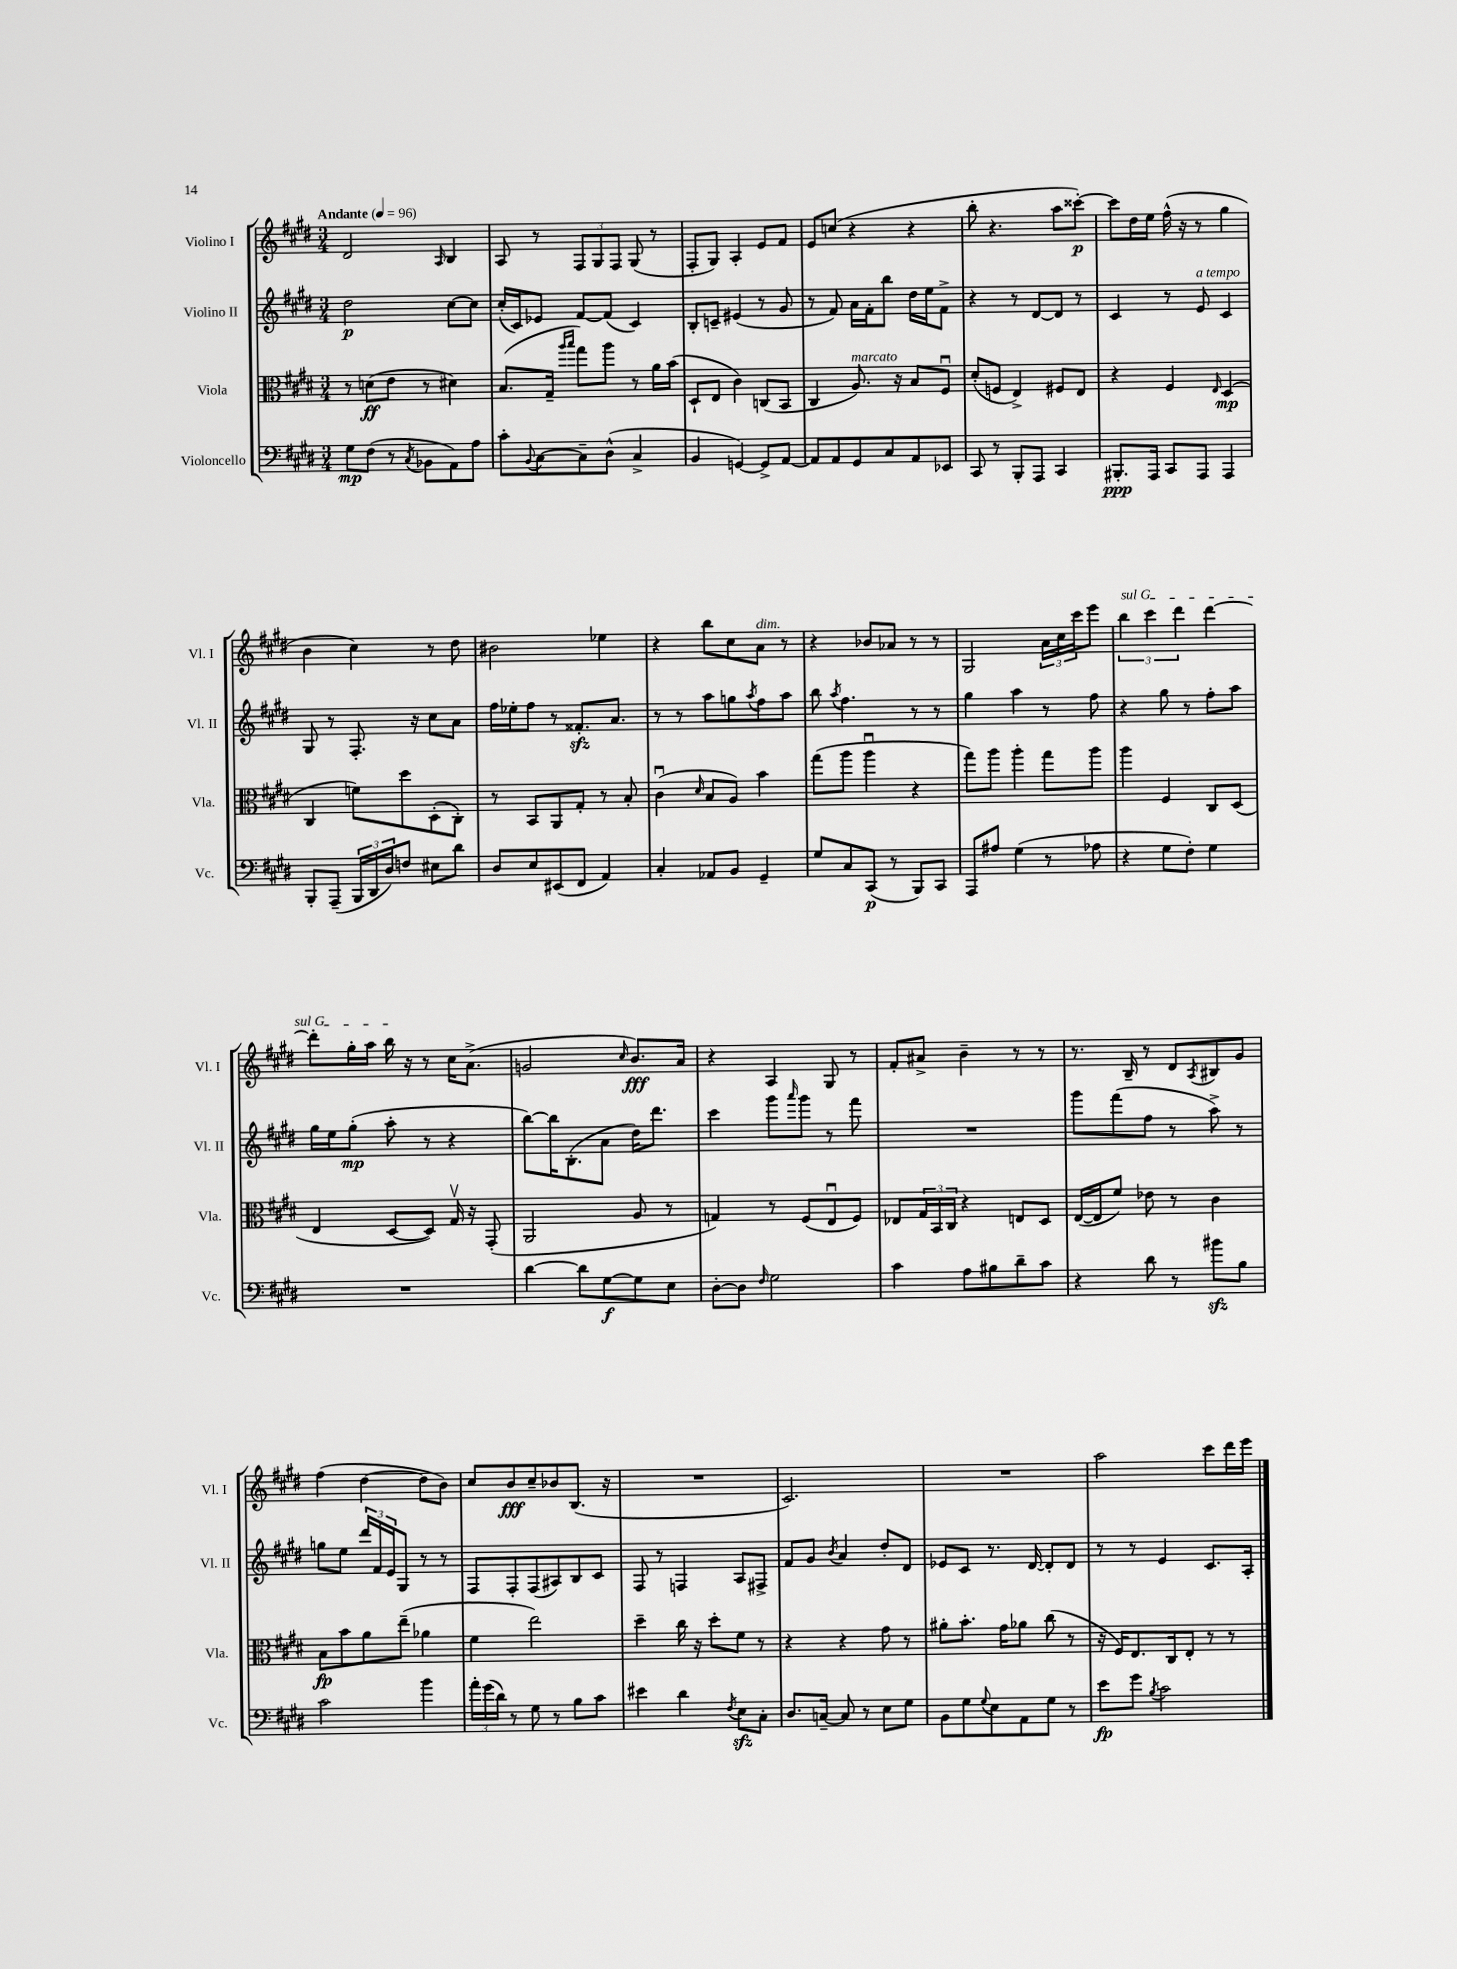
<<
\new StaffGroup <<
\new Staff = "s0" \with { instrumentName = "Violino I" shortInstrumentName = "Vl. I" } {
    \clef treble \key e \major \numericTimeSignature \time 3/4 \tempo "Andante" 4 = 96
    dis'2 \grace { a16 } b4 |
    a8 r8 \tuplet 3/2 { fis8 gis8 fis8 } gis8( r8 |
    fis8-. gis8) a4-. e'8 fis'8 |
    e'8 c''8( r4 r4 |
    b''8-. r4. a''8 cisis'''8~-.\p) |
    cisis'''8 dis''16 e''16 fis''16-^( r16 r8 gis''4 |
    b'4 cis''4) r8 dis''8 |
    bis'2 ees''4 |
    r4 b''8 cis''8 a'8^\markup { \italic "dim." } r8 |
    r4 bes'8 aes'8 r8 r8 |
    gis2 \tuplet 3/2 { a'16 cis''16 cis'''16 } e'''8 |
    \tuplet 3/2 { \once \override TextSpanner.bound-details.left.text = \markup { \italic "sul G" } b''4\startTextSpan cis'''4 dis'''4 } dis'''4~ |
    dis'''8-. gis''16-. a''16 b''16\stopTextSpan r16 r8 cis''16 a'8.->( |
    g'2 \grace { cis''16 } b'8.\fff) a'16 |
    r4 a4 gis8 r8 |
    fis'8-. ais'8-> b'4-- r8 r8 |
    r8. b16-- r8 dis'8 \acciaccatura { a8 } bis8 gis'8 |
    fis''4( dis''4~ dis''8 b'8) |
    cis''8 b'8\fff cis''8-- bes'8 b8.( r16 |
    R2. |
    cis'2.) |
    R2. |
    a''2 cis'''8 dis'''16 e'''16 \bar "|." |
}
\new Staff = "s1" \with { instrumentName = "Violino II" shortInstrumentName = "Vl. II" } {
    \clef treble \key e \major \numericTimeSignature \time 3/4
    dis''2\p cis''8~ cis''8 |
    cis''16-.( cis'16) ees'8 fis'8~ fis'8( cis'4) |
    b8-. c'8-- eis'4( r8 gis'8 |
    r8 fis'8) a'16 fis'16-. b''8 dis''16 e''16 fis'8-> |
    r4 r8 dis'8~ dis'8 r8 |
    cis'4 r8 e'8^\markup { \italic "a tempo" } cis'4 |
    gis8 r8 fis8.-. r16 cis''8 a'8 |
    fis''16 ees''16-. fis''8 r8 fisis'8.-.\sfz a'8. |
    r8 r8 a''8 g''8 \acciaccatura { a''8 } fis''8 a''8 |
    b''8 \acciaccatura { a''8 } fis''4. r8 r8 |
    gis''4 a''4 r8 fis''8 |
    r4 gis''8 r8 fis''8-. a''8 |
    gis''16 e''16 gis''8-.\mp( a''8-. r8 r4 |
    b''8~) b''16 b8.-.( a'8 dis''16) dis'''8. |
    cis'''4 gis'''8 \grace { a'''16 } gis'''8 r8 fis'''8 |
    R2. |
    gis'''8 fis'''8( fis''8 r8 a''8->) r8 |
    g''8 e''8 \tuplet 3/2 { dis'''16 fis'16 e'16 } gis8 r8 r8 |
    fis8 fis8-. fis8( ais8) b8 cis'8 |
    fis8 r8 f4 a8 fis8-> |
    fis'8 gis'8 \acciaccatura { b'8 } a'4 dis''8-. dis'8 |
    ees'8 cis'8 r8. dis'16~ dis'8-. dis'8 |
    r8 r8 e'4 cis'8. a16-. \bar "|." |
}
\new Staff = "s2" \with { instrumentName = "Viola" shortInstrumentName = "Vla." } {
    \clef alto \key e \major \numericTimeSignature \time 3/4
    r8 d'8\ff( e'8 r8 dis'4) |
    b8.( gis16-- \grace { a''16 b''16 } gis''8) a''8 r8 a'16 b'16( |
    dis8-! e8 cis'4) c8( b,8 |
    cis4 a8.^\markup { \italic "marcato" }) r16 b8 fis8\downbow |
    dis'8-.( f8 e4->) fis8 e8 |
    r4 fis4 \grace { e16 } dis4\mp( |
    cis4 f'8) dis''8 dis8-.( cis8-.) |
    r8 b,8 a,8 gis8-. r8 b8-. |
    cis'4\downbow( \grace { dis'16 } b8 a8) b'4 |
    gis''8( a''8 a''4\downbow r4 |
    gis''8) a''8 a''4-. gis''8 a''8 |
    a''4 fis4 cis8 dis8( |
    e4 dis8~ dis8) gis16\upbow r16 gis,8-.( |
    a,2 a8 r8 |
    g4) r8 fis8( e8\downbow fis8) |
    ees8 \tuplet 3/2 { gis16 b,16 cis16 } r4 e8 dis8 |
    e16~( e16 fis'8) ees'8 r8 cis'4 |
    b8\fp b'8 a'8 e''8--( aes'4 |
    fis'4 e''2) |
    dis''4-- cis''16 r16 dis''8-. fis'8 r8 |
    r4 r4 gis'8 r8 |
    ais'8-. b'8.-. gis'16 aes'8 cis''8( r8 |
    r16 fis16) e8. cis16 e8-. r8 r8 \bar "|." |
}
\new Staff = "s3" \with { instrumentName = "Violoncello" shortInstrumentName = "Vc." } {
    \clef bass \key e \major \numericTimeSignature \time 3/4
    gis8\mp fis8( r8 \acciaccatura { cis8 } bes,8 a,8) a8 |
    cis'8-. \appoggiatura { b,8 } cis8~ cis8-- dis8-^( cis4-> |
    b,4 g,4~) g,8-> a,8~ |
    a,8 a,8 gis,8 cis8 a,8 ees,8 |
    cis,8 r8 b,,8-. a,,8 cis,4 |
    bis,,8.-.\ppp a,,16 cis,8 a,,8 a,,4 |
    b,,8-. a,,8--( \tuplet 3/2 { b,,16 dis,16 dis16) } f8 eis8 dis'8 |
    dis8 e8 eis,8( fis,8 a,4) |
    cis4-. aes,8 b,8 gis,4-- |
    gis8 cis8 cis,8\p( r8 b,,8) cis,8 |
    a,,8 ais8 gis4( r8 aes8 |
    r4 gis8 fis8-.) gis4 |
    R2. |
    dis'4~ dis'8 gis8~\f gis8 e8 |
    dis8~-. dis8 \grace { fis16 } gis2 |
    cis'4 a8 bis8 dis'8-- cis'8 |
    r4 dis'8 r8 bis'8\sfz b8 |
    cis'2 b'4 |
    \tuplet 3/2 { a'16-. gis'16( dis'16) } r8 gis8 r8 b8 cis'8 |
    eis'4 dis'4 \acciaccatura { fis8 } e8\sfz cis8-. |
    dis8. c16~-- c8 r8 e8 gis8 |
    b,8 gis8 \appoggiatura { gis8 } e8 a,8 gis8 r8 |
    e'8\fp gis'8 \acciaccatura { b8 } cis'2 \bar "|." |
}
>>
>>
\layout { \context { \Score \remove "Bar_number_engraver" } }
